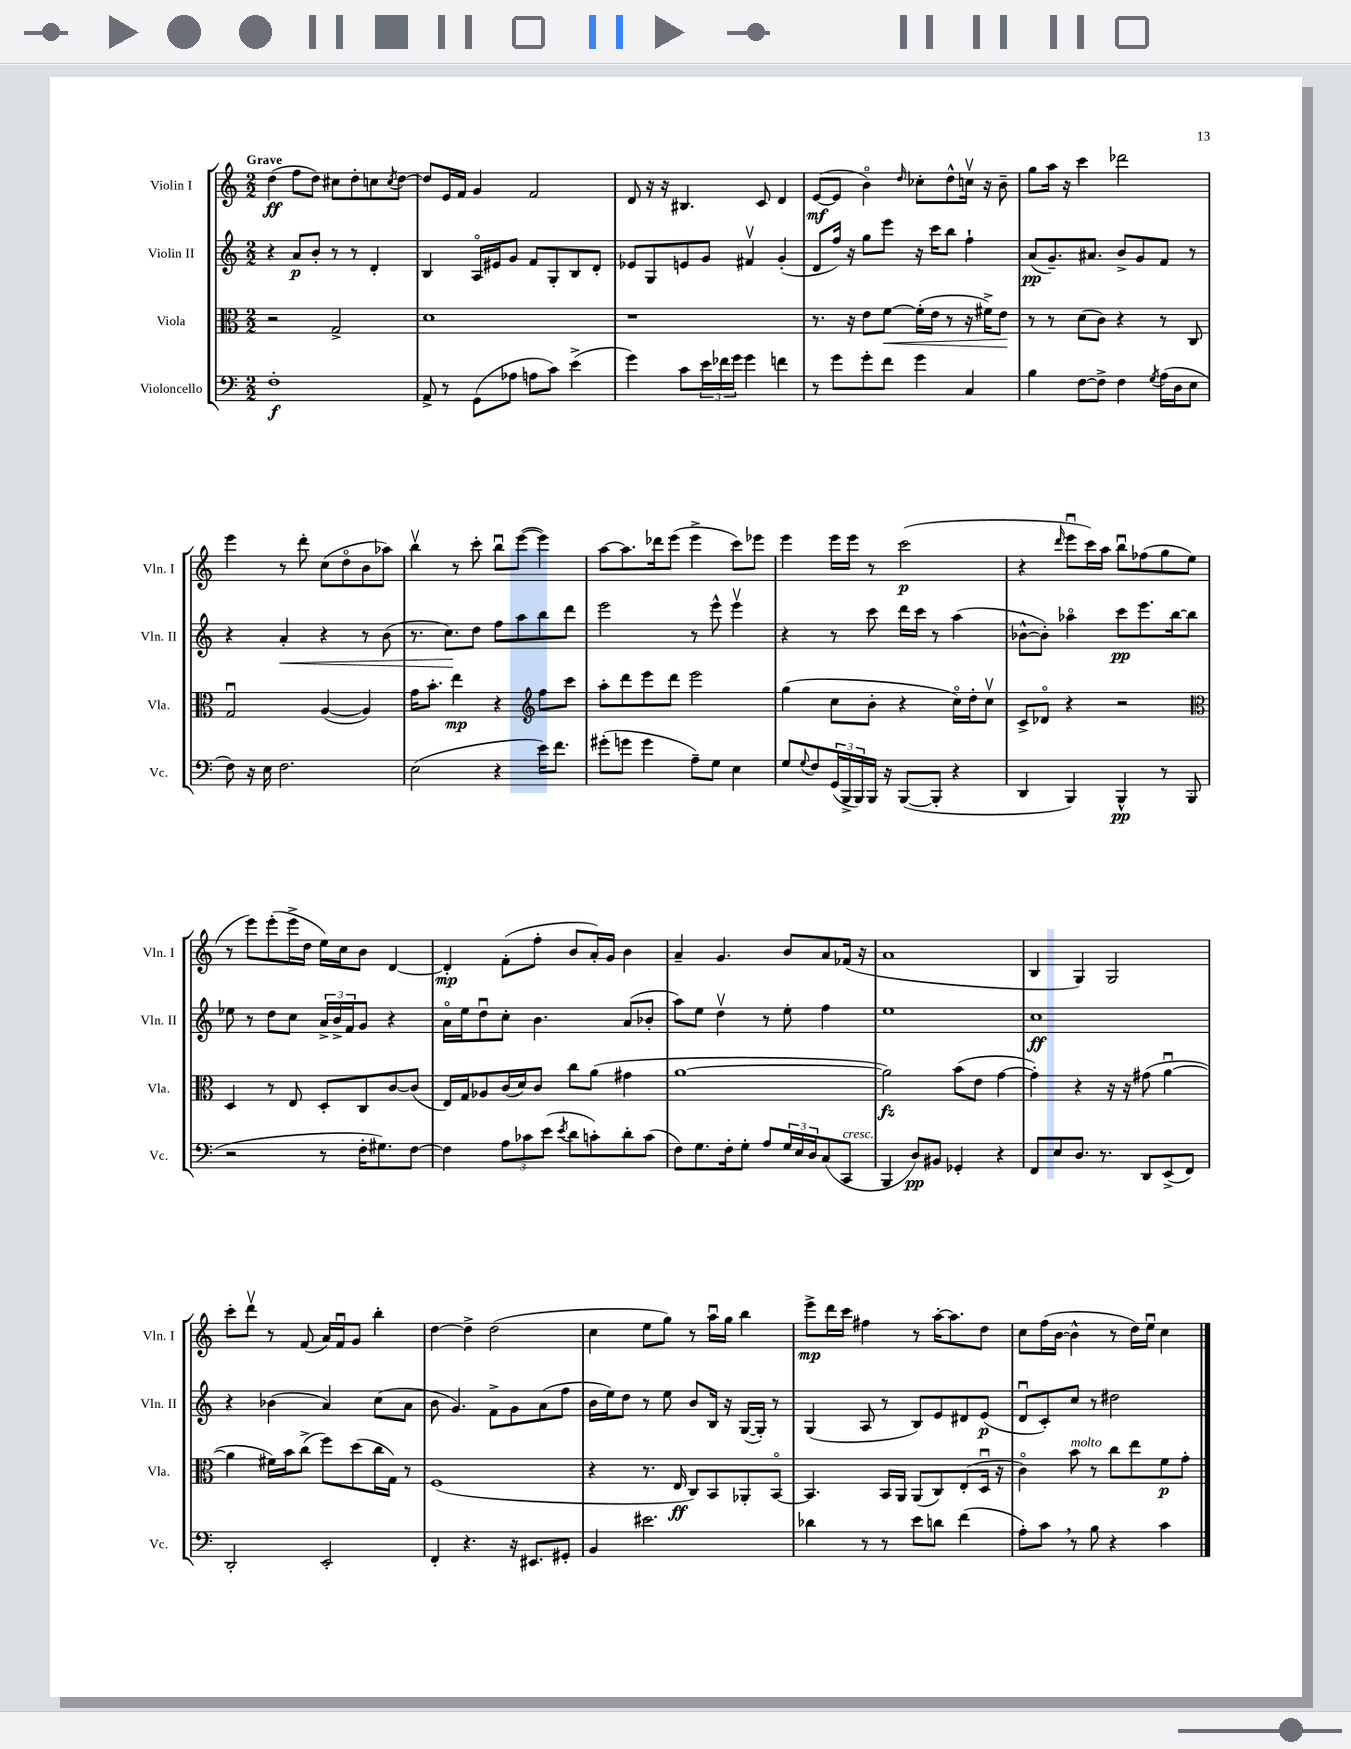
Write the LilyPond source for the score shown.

<<
\new StaffGroup <<
\new Staff = "s0" \with { instrumentName = "Violin I" shortInstrumentName = "Vln. I" } {
    \clef treble \key c \major \numericTimeSignature \time 2/2 \tempo "Grave"
    d''4\ff( f''8 d''8) cis''8 d''8-. c''8 \acciaccatura { c''8 } d''8~ |
    d''8 e'16 f'16 g'4 f'2 |
    d'8 r16 r16 bis4. c'8 d'4 |
    e'8~\mf( e'8 b'4\flageolet) \grace { d''16 } ces''8-. d''8-^ c''16\upbow r16 b'8-- |
    g''8 a''16 r16 c'''4 des'''2 |
    e'''4 r8 d'''8-. c''8( d''8\flageolet b'8 aes''8) |
    b''4\upbow r8 c'''8-. b''8\downbow e'''8~( e'''4) |
    a''8~ a''8. des'''16 e'''8( e'''4-> c'''8) ees'''8 |
    e'''4 e'''16 e'''16 r8 c'''2\p( |
    r4 \grace { d'''16 } e'''8\downbow c'''16) a''16 b''8\downbow fes''8( g''8 e''8 |
    r8 e'''8) e'''8-.( e'''16-> d''16 e''16) c''16 b'8 d'4~ |
    d'4-.\mp f'8-.( f''8-. b'8 a'16-.) g'16 b'4 |
    a'4-- g'4. b'8 a'8 fes'16( r16 |
    a'1 |
    b4 g4) g2 |
    c'''8-. d'''8\upbow r8 f'8( a'16) f'16\downbow g'8 b''4-. |
    d''4~ d''4-> d''2( |
    c''4 e''8 g''8) r8 a''16\downbow g''16 b''4 |
    e'''8->\mp d'''16 c'''16 fis''4 r8 a''16~-. a''8. d''8 |
    c''8 f''16( b'16~ b'4-^ r8 d''16) e''16\downbow c''4 \bar "|." |
}
\new Staff = "s1" \with { instrumentName = "Violin II" shortInstrumentName = "Vln. II" } {
    \clef treble \key c \major \numericTimeSignature \time 2/2
    r4 a'8\p b'8-. r8 r8 d'4-. |
    b4 a16\flageolet eis'16 g'8 f'8 g8-. b8 d'8-. |
    ees'8 g8 e'8 g'8 fis'4\upbow g'4-.( |
    d'8 f''16) r16 g''8 e'''8 r16 c'''16 b''8 f''4-! |
    a'8\pp( g'8.--) ais'8. b'8-> g'8 f'8 r8 |
    r4 a'4-.\< r4 r8 b'8( |
    r8. c''8.\!) d''8 f''8 a''8 b''8 d'''8 |
    e'''2 r8 e'''8-^ e'''4\upbow |
    r4 r8 c'''8 d'''16 c'''16 r8 a''4( |
    bes'8~-^ bes'8-.) aes''4\flageolet c'''8\pp e'''8. b''16~ b''8 |
    ees''8 r8 d''8 c''8 \tuplet 3/2 { a'16-> b'16-> f'16 } g'8 r4 |
    a'16\flageolet e''16 d''8\downbow c''8-. b'4. a'8( bes'8-. |
    a''8) e''8 d''4\upbow r8 e''8-. f''4 |
    e''1 |
    c''1\ff |
    r4 bes'4( a'4) c''8( a'8 |
    b'8 g'4.) f'8-> g'8 a'8( f''8 |
    b'16 e''16) d''8 r8 e''8 b'8 b16 r16 g16~( g16-.) r8 |
    g4( a8 r8 b8) e'8 dis'8 e'8\p( |
    d'8\downbow c'8-.) c''8 r8 dis''2 \bar "|." |
}
\new Staff = "s2" \with { instrumentName = "Viola" shortInstrumentName = "Vla." } {
    \clef alto \key c \major \numericTimeSignature \time 2/2
    r2 g2-> |
    d'1 |
    r1 |
    r8. r16 e'8 f'8~\< f'16-.( e'16 r8 r16 fis'16->) e'8\! |
    r8 r8 d'8( c'8) r4 r8 c8 |
    g2\downbow a4~( a4) |
    g'16 b'8.-. e''4\mp r4 \clef treble f''8 c'''8 |
    a''8-. d'''8 e'''8 d'''8 e'''2 |
    g''4( c''8 b'8-. r4 c''16\flageolet) d''16-. c''8\upbow |
    c'8-> des'8\flageolet r4 r2 |
    \clef alto d4 r8 e8 d8-. c8 c'8~ c'8( |
    e16) g16 aes8 c'16( d'16) c'8 c''8 a'8( gis'4 |
    a'1~ |
    a'2\fz) b'8( e'8 g'4~ |
    g'4-.) r4 r16 r16 gis'8( a'4~\downbow |
    a'4 fis'16) b'16 c''8->( f''8) d''8( c''16 g16) r8 |
    f1( |
    r4 r8. e16\ff c8) b,8 aes,8-. b,8~\flageolet |
    b,4. b,16 a,16 a,8( c8) e8-.( d16\downbow r16 |
    c'4\flageolet) b'8^\markup { \italic "molto" } r8 c''8 e''8 f'8\p g'8-. \bar "|." |
}
\new Staff = "s3" \with { instrumentName = "Violoncello" shortInstrumentName = "Vc." } {
    \clef bass \key c \major \numericTimeSignature \time 2/2
    f1-.\f |
    a,8-> r8 g,8( aes8 a8 c'8) e'4->( |
    g'4) c'8 \tuplet 3/2 { e'16 fes'16 g'16 } g'4 f'4 |
    r8 g'8 g'8-. f'8 g'4 c4 |
    b4 f8~ f8-> f4 \acciaccatura { g8 } a16( d16 e8 |
    f8) r16 e16 f2. |
    e2( r4 e'16) f'8. |
    gis'8-.( g'8 g'4 a8--) g8 e4 |
    g8 \appoggiatura { g8 } f8 \tuplet 3/2 { g,16( b,,16-> b,,16) } b,,16 r16 b,,8~( b,,8-. r4 |
    d,4 b,,4) b,,4-^\pp r8 b,,8( |
    r2 r8 f16-. gis8.) f8~ |
    f4 \tuplet 3/2 { a8 ces'8 e'8( } \acciaccatura { e'8 } d'8 c'8-.) d'8-. c'8( |
    f8) g8. f16-. g8-. a8 \tuplet 3/2 { g16 e16 d16 } c8( c,8^\markup { \italic "cresc." } |
    b,,4 d8\pp) bis,8 ges,4-. r4 |
    f,8 e8 d8. r8. d,8 e,8->( f,8) |
    d,2-. e,2-. |
    f,4-. r4. r16 eis,8. gis,8-. |
    b,4 eis'2. |
    des'4 r8 r8 e'8 d'8 f'4( |
    a8-.) c'8 \breathe r8 b8 r4 c'4 \bar "|." |
}
>>
>>
\layout { \context { \Score \remove "Bar_number_engraver" } }
